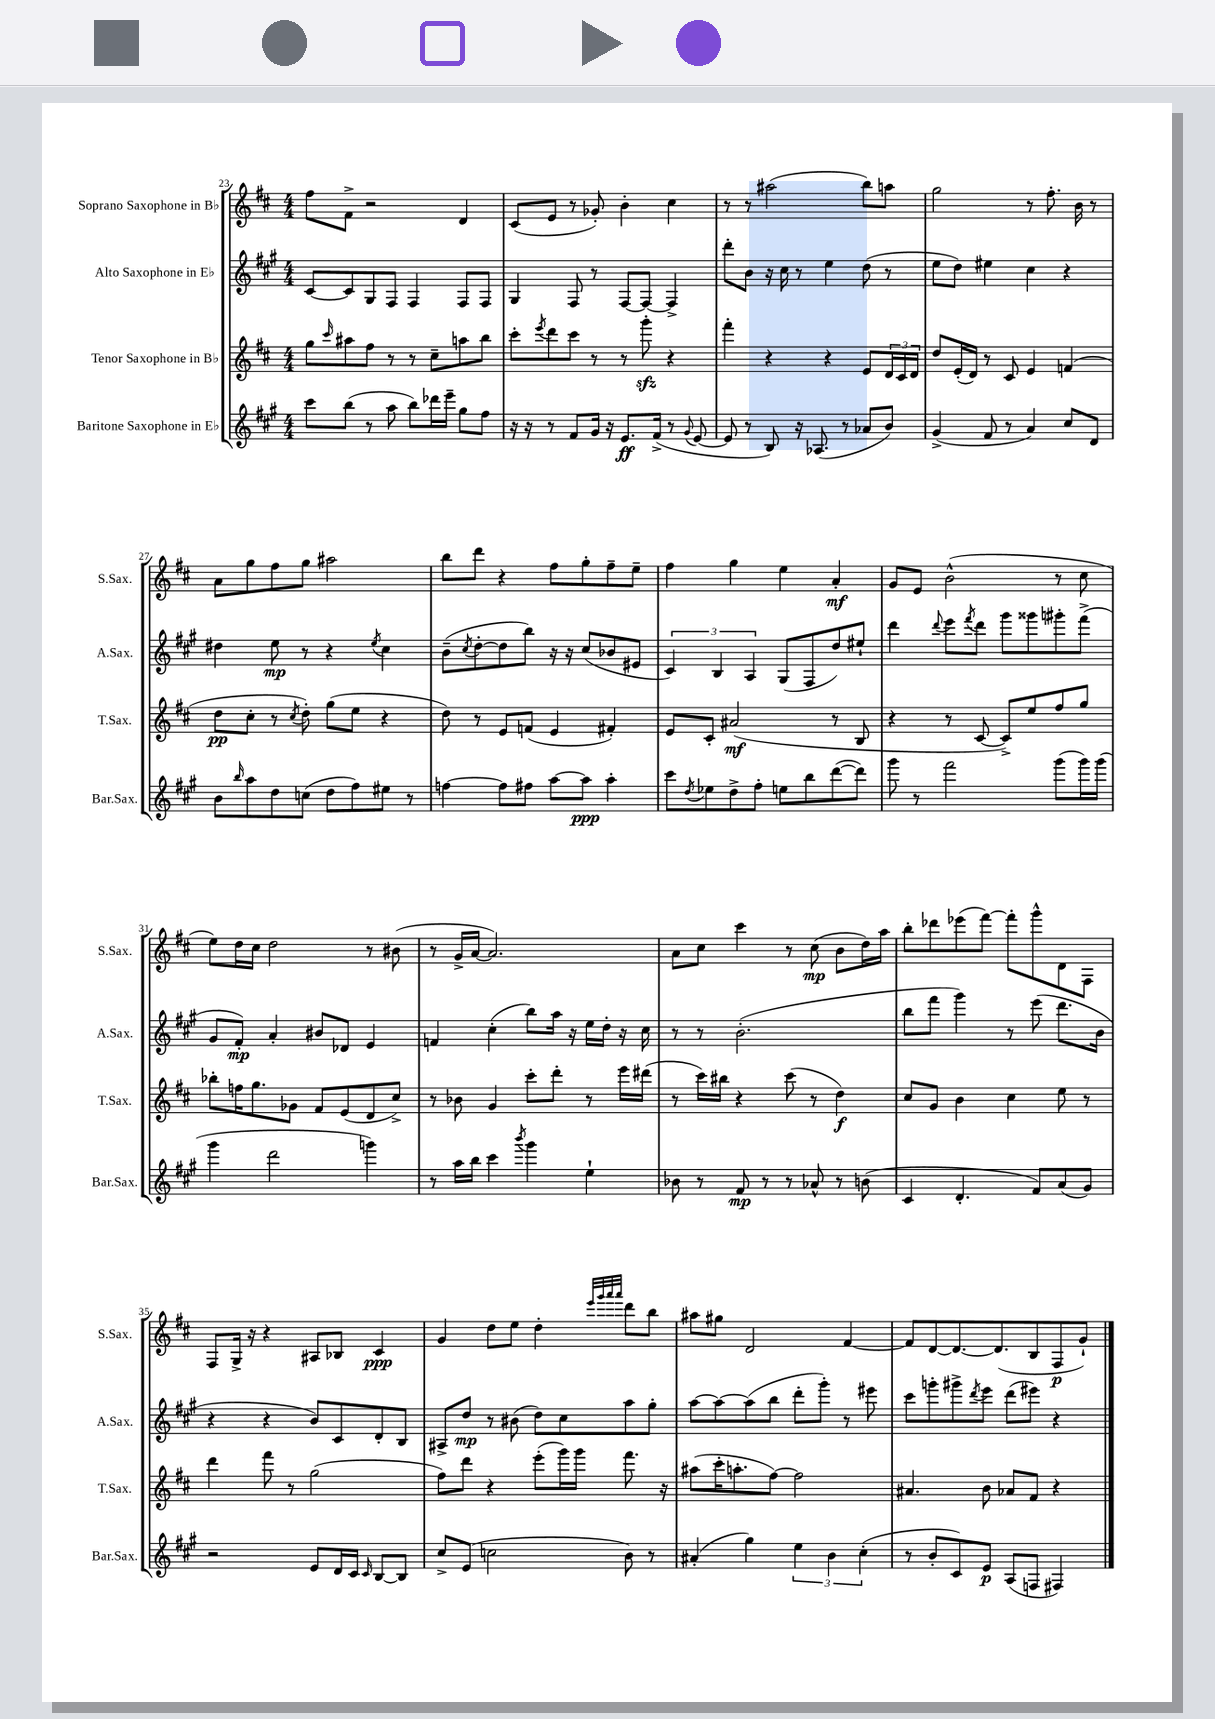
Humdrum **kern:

**kern	**dynam	**kern	**dynam	**kern	**dynam	**kern	**dynam
*part4	*part4	*part3	*part3	*part2	*part2	*part1	*part1
*staff4	*staff4	*staff3	*staff3	*staff2	*staff2	*staff1	*staff1
*I"Baritone Saxophone in E♭	*	*I"Tenor Saxophone in B♭	*	*I"Alto Saxophone in E♭	*	*I"Soprano Saxophone in B♭	*
*I'Bar.Sax.	*	*I'T.Sax.	*	*I'A.Sax.	*	*I'S.Sax.	*
*clefG2	*	*clefG2	*	*clefG2	*	*clefG2	*
*k[f#c#g#]	*	*k[f#c#]	*	*k[f#c#g#]	*	*k[f#c#]	*
*M4/4	*	*M4/4	*	*M4/4	*	*M4/4	*
=23	=23	=23	=23	=23	=23	=23	=23
8ccc#\L	.	8gg\L	.	[8c#/L	.	8ff#\L	.
.	.	16qqccc#/	.	.	.	.	.
(8bb\J	.	8aa#X\	.	8c#/]	.	8f#^\J	.
8r	.	8ff#\J	.	8G#/	.	2r	.
8aa\	.	8r	.	8F#/J	.	.	.
8bb\L)	.	8r	.	4F#/	.	.	.
16ddd-X\L	.	8cc#~\L	.	.	.	.	.
16eee~\JJ	.	.	.	.	.	.	.
8gg#\L	.	8aan\	.	8F#/L	.	4d/	.
8ff#\J	.	8bb\J	.	8F#/J	.	.	.
=24	=24	=24	=24	=24	=24	=24	=24
16r	.	8ccc#'\L	.	4G#/	.	(8c#/L	.
16r	.	.	.	.	.	.	.
.	.	8qeee/	.	.	.	.	.
8r	.	8ddd\	.	.	.	8e/J	.
8f#/L	.	8ccc#\J	.	8F#/	.	8r	.
16g#/Jk	.	8r	.	8r	.	8g-X'/)	.
16r	.	.	.	.	.	.	.
8.e/L	ff	8r	.	[8F#/L	.	4b'\	.
.	.	8gggzz'\	.	8F#/J_	.	.	.
(16f#^/Jk	.	.	.	.	.	.	.
8r	.	4r	.	4F#^/]	.	4cc#\	.
8qqg#/	.	.	.	.	.	.	.
[8e/	.	.	.	.	.	.	.
=25	=25	=25	=25	=25	=25	=25	=25
8e/]	.	4fff#'\	.	8ddd'\L	.	8r	.
8r	.	.	.	8b\J	.	8r	.
8B/)	.	4r	.	16r	.	(2aa#X\	.
.	.	.	.	16cc#\	.	.	.
16r	.	.	.	8r	.	.	.
(8.A-X/	.	.	.	.	.	.	.
.	.	4r	.	4ee\	.	.	.
8r	.	.	.	.	.	.	.
8a-X/L	.	8e/L	.	(8dd\	.	8bb\L)	.
8b/J)	.	24d/L	.	8r	.	8aan\J	.
.	.	24c#/	.	.	.	.	.
.	.	24d/JJ	.	.	.	.	.
=26	=26	=26	=26	=26	=26	=26	=26
(4g#^/	.	8dd/L	.	8ee\L	.	2gg\	.
.	.	(16e'/L	.	8dd\J)	.	.	.
.	.	16d/JJ)	.	.	.	.	.
8f#/	.	8r	.	4ee#X\	.	.	.
8r	.	8c#/	.	.	.	.	.
4a/)	.	4e/	.	4cc#\	.	8r	.
.	.	.	.	.	.	8.ff#'\	.
8cc#/L	.	(4fn/	.	4r	.	.	.
.	.	.	.	.	.	16b\	.
8d/J	.	.	.	.	.	8r	.
!!LO:LB:g=z
=27	=27	=27	=27	=27	=27	=27	=27
8b\L	.	8dd\L	pp	4dd#X\	.	8a\L	.
16qqbb/	.	.	.	.	.	.	.
8aa\	.	8cc#'\J	.	.	.	8gg\	.
8dd\	.	8r	.	8ee\	mp	8ff#\	.
.	.	8qcc#/	.	.	.	.	.
(8ccn\J	.	8dd'\)	.	8r	.	8gg\J	.
8dd\L	.	(8gg\L	.	4r	.	2aa#X\	.
8ff#\)	.	8ee\J	.	.	.	.	.
.	.	.	.	8qee/	.	.	.
8ee#X\J	.	4r	.	4cc#\	.	.	.
8r	.	.	.	.	.	.	.
=28	=28	=28	=28	=28	=28	=28	=28
[4ffn\	.	8dd\)	.	(8b~\L	.	8bb\L	.
.	.	.	.	8qcc#/	.	.	.
.	.	8r	.	[8dd'\	.	8ddd\J	.
8ff\L]	.	8e/L	.	8dd\]	.	4r	.
8ff#X\J	.	(8fn/J	.	8bb\J)	.	.	.
[8aa\L	.	4e/	.	16r	.	8ff#\L	.
.	.	.	.	16r	.	.	.
8aa\J]	ppp	.	.	(8cc#/L	.	8gg'\	.
4aa'\	.	4f#X'/)	.	8b-X/	.	8ff#~\	.
.	.	.	.	8e#X/J	.	8ee~\J	.
=29	=29	=29	=29	=29	=29	=29	=29
8ccc#\L	.	8e/L	.	6c#/)	.	4ff#\	.
8qdd/	.	.	.	.	.	.	.
8ee-X\	.	8c#'/J	.	.	.	.	.
.	.	.	.	6B/	.	.	.
8dd^\	.	(2a#X/	mf	.	.	4gg\	.
.	.	.	.	6A/	.	.	.
8ff#'\J	.	.	.	.	.	.	.
8een\L	.	.	.	(8G#/L	.	4ee\	.
8bb\	.	.	.	8F#/	.	.	.
([8ddd\	.	8r	.	8dd/)	.	4a'/	mf
8ddd\J])	.	8B/	.	8ee#X`/J	.	.	.
=30	=30	=30	=30	=30	=30	=30	=30
8ggg#\	.	4r	.	4ddd\	.	8g/L	.
8r	.	.	.	.	.	8e/J	.
.	.	.	.	8qqddd/	.	.	.
2fff#\	.	8r	.	8eee\L	.	(2b^^\	.
.	.	.	.	8qfff#/	.	.	.
.	.	[8c#/	.	8ddd\J	.	.	.
.	.	8c#^/L])	.	8ggg#\L	.	.	.
.	.	8ee/	.	8ggg##X\	.	.	.
(8ggg#\L	.	8ff#/	.	8ggg#X'\	.	8r	.
16ggg#\L)	.	8gg/J	.	(8fff#^\J	.	8cc#\	.
(16ggg#\JJ	.	.	.	.	.	.	.
!!LO:LB:g=z
=31	=31	=31	=31	=31	=31	=31	=31
4ggg#\	.	8bb-X'\L	.	8g#/L	.	8ee\L)	.
.	.	16ffn\K	.	8f#'/J)	mp	16dd\L	.
.	.	8.gg\	.	.	.	16cc#\JJ	.
2ddd\	.	.	.	4a'/	.	2dd\	.
.	.	8g-X\J	.	.	.	.	.
.	.	8f#/L	.	8b#X/L	.	.	.
.	.	(8e/	.	8d-X/J	.	.	.
4gggn\)	.	8d/	.	4e/	.	8r	.
.	.	8cc#^/J)	.	.	.	(8b#X\	.
=32	=32	=32	=32	=32	=32	=32	=32
8r	.	8r	.	4fn/	.	8r	.
16aa\LL	.	8b-X\	.	.	.	16g^/LL	.
16bb\JJ	.	.	.	.	.	[16a/JJ	.
4ccc#\	.	4g/	.	(4cc#'\	.	2.a/])	.
8qbbb/	.	.	.	.	.	.	.
4ggg#\	.	8ccc#'\L	.	8bb\L)	.	.	.
.	.	8ddd'\J	.	16aa\Jk	.	.	.
.	.	.	.	16r	.	.	.
4ee`\	.	8r	.	16ee\LL	.	.	.
.	.	.	.	16dd'\JJ	.	.	.
.	.	16eee\LL	.	16r	.	.	.
.	.	(16ddd#X\JJ	.	16cc#\	.	.	.
=33	=33	=33	=33	=33	=33	=33	=33
8b-X\	.	8r	.	8r	.	8a\L	.
8r	.	16ccc#\LL)	.	8r	.	8cc#\J	.
.	.	16bb#X\JJ	.	.	.	.	.
8f#/	mp	4r	.	(2.b'\	.	4ccc#\	.
8r	.	.	.	.	.	.	.
8r	.	(8ccc#\	.	.	.	8r	.
8a-X^^/	.	8r	.	.	.	(8cc#\	mp
8r	.	4dd\)	f	.	.	8b\L	.
(8bn\	.	.	.	.	.	16dd\L)	.
.	.	.	.	.	.	16aa\JJ	.
=34	=34	=34	=34	=34	=34	=34	=34
4c#/	.	8cc#/L	.	8bb\L	.	8bb'\L	.
.	.	8g/J	.	8fff#\J	.	8ddd-X\	.
4.d'/	.	4b\	.	4ggg#\)	.	(8eee-X\	.
.	.	.	.	.	.	[8fff#\J)	.
.	.	4cc#\	.	8r	.	8fff#'\L]	.
8f#/L)	.	.	.	(8eee\	.	8ggg^^\	.
(8a/	.	8ee\	.	8.ddd\L	.	8d\	.
8g#/J)	.	8r	.	.	.	8F#\J	.
.	.	.	.	16b\Jk	.	.	.
!!LO:LB:g=z
=35	=35	=35	=35	=35	=35	=35	=35
2r	.	4ddd\	.	4r	.	8F#/L	.
.	.	.	.	.	.	16G^/Jk	.
.	.	.	.	.	.	16r	.
.	.	8fff#\	.	4r	.	4r	.
.	.	8r	.	.	.	.	.
8e/L	.	(2gg\	.	8b/L)	.	8A#X/L	.
16d/L	.	.	.	8c#/	.	8B-X/J	.
16c#/JJ	.	.	.	.	.	.	.
16qqc#/	.	.	.	.	.	.	.
[8B/L	.	.	.	8d'/	.	4c#/	ppp
8B/J]	.	.	.	8B/J	.	.	.
=36	=36	=36	=36	=36	=36	=36	=36
8cc#^/L	.	8ff#\L)	.	8A#X^/L	.	4g/	.
(8e/J	.	8ddd\J	.	8dd/J	mp	.	.
2ccn\	.	4r	.	8r	.	8dd\L	.
.	.	.	.	(8b#X\	.	8ee\J	.
.	.	(8eee'\L	.	8dd\L)	.	4dd'\	.
.	.	16ggg\L)	.	8cc#\	.	.	.
.	.	16ggg\JJ	.	.	.	.	.
.	.	.	.	.	.	32qqeee/LLL	.
.	.	.	.	.	.	32qqggg/	.
.	.	.	.	.	.	32qqaaa/	.
.	.	.	.	.	.	32qqaaa/JJJ	.
8b\)	.	8.fff#\	.	8aa\	.	8ddd\L	.
8r	.	.	.	8gg#'\J	.	8bb\J	.
.	.	16r	.	.	.	.	.
=37	=37	=37	=37	=37	=37	=37	=37
(4a#X'/	.	(8aa#X\L	.	[8aa\L	.	8aa#X\L	.
.	.	16ccc#'\K	.	8aa\_	.	8gg#X\J	.
.	.	8.aan'\	.	.	.	.	.
4gg#\)	.	.	.	(8aa\]	.	2d/	.
.	.	[8ff#\J)	.	8bb\J	.	.	.
6ee\	.	2ff#\]	.	8ddd'\L	.	.	.
.	.	.	.	8ggg#'\J)	.	.	.
6b\	.	.	.	.	.	.	.
.	.	.	.	8r	.	[4f#/	.
(6cc#'\	.	.	.	.	.	.	.
.	.	.	.	8eee#X\	.	.	.
=38	=38	=38	=38	=38	=38	=38	=38
8r	.	4.a#X/	.	8ccc#\L	.	8f#/L]	.
8b'/L	.	.	.	8gggn'\	.	[8d/	.
8c#/)	.	.	.	8ggg#X^\	.	8.d/_	.
.	.	.	.	8qddd/	.	.	.
8e/J	p	8b\	.	8eee\J	.	.	.
.	.	.	.	.	.	(8.d/]	.
(8A/L	.	8a-X/L	.	(8ddd\L	.	.	.
8Fn/J	.	8f#/J	.	8eee#X\J)	.	8B/	.
4F#X/)	.	4r	.	4r	.	8F#/	p
.	.	.	.	.	.	8g`/J)	.
==	==	==	==	==	==	==	==
*-	*-	*-	*-	*-	*-	*-	*-
